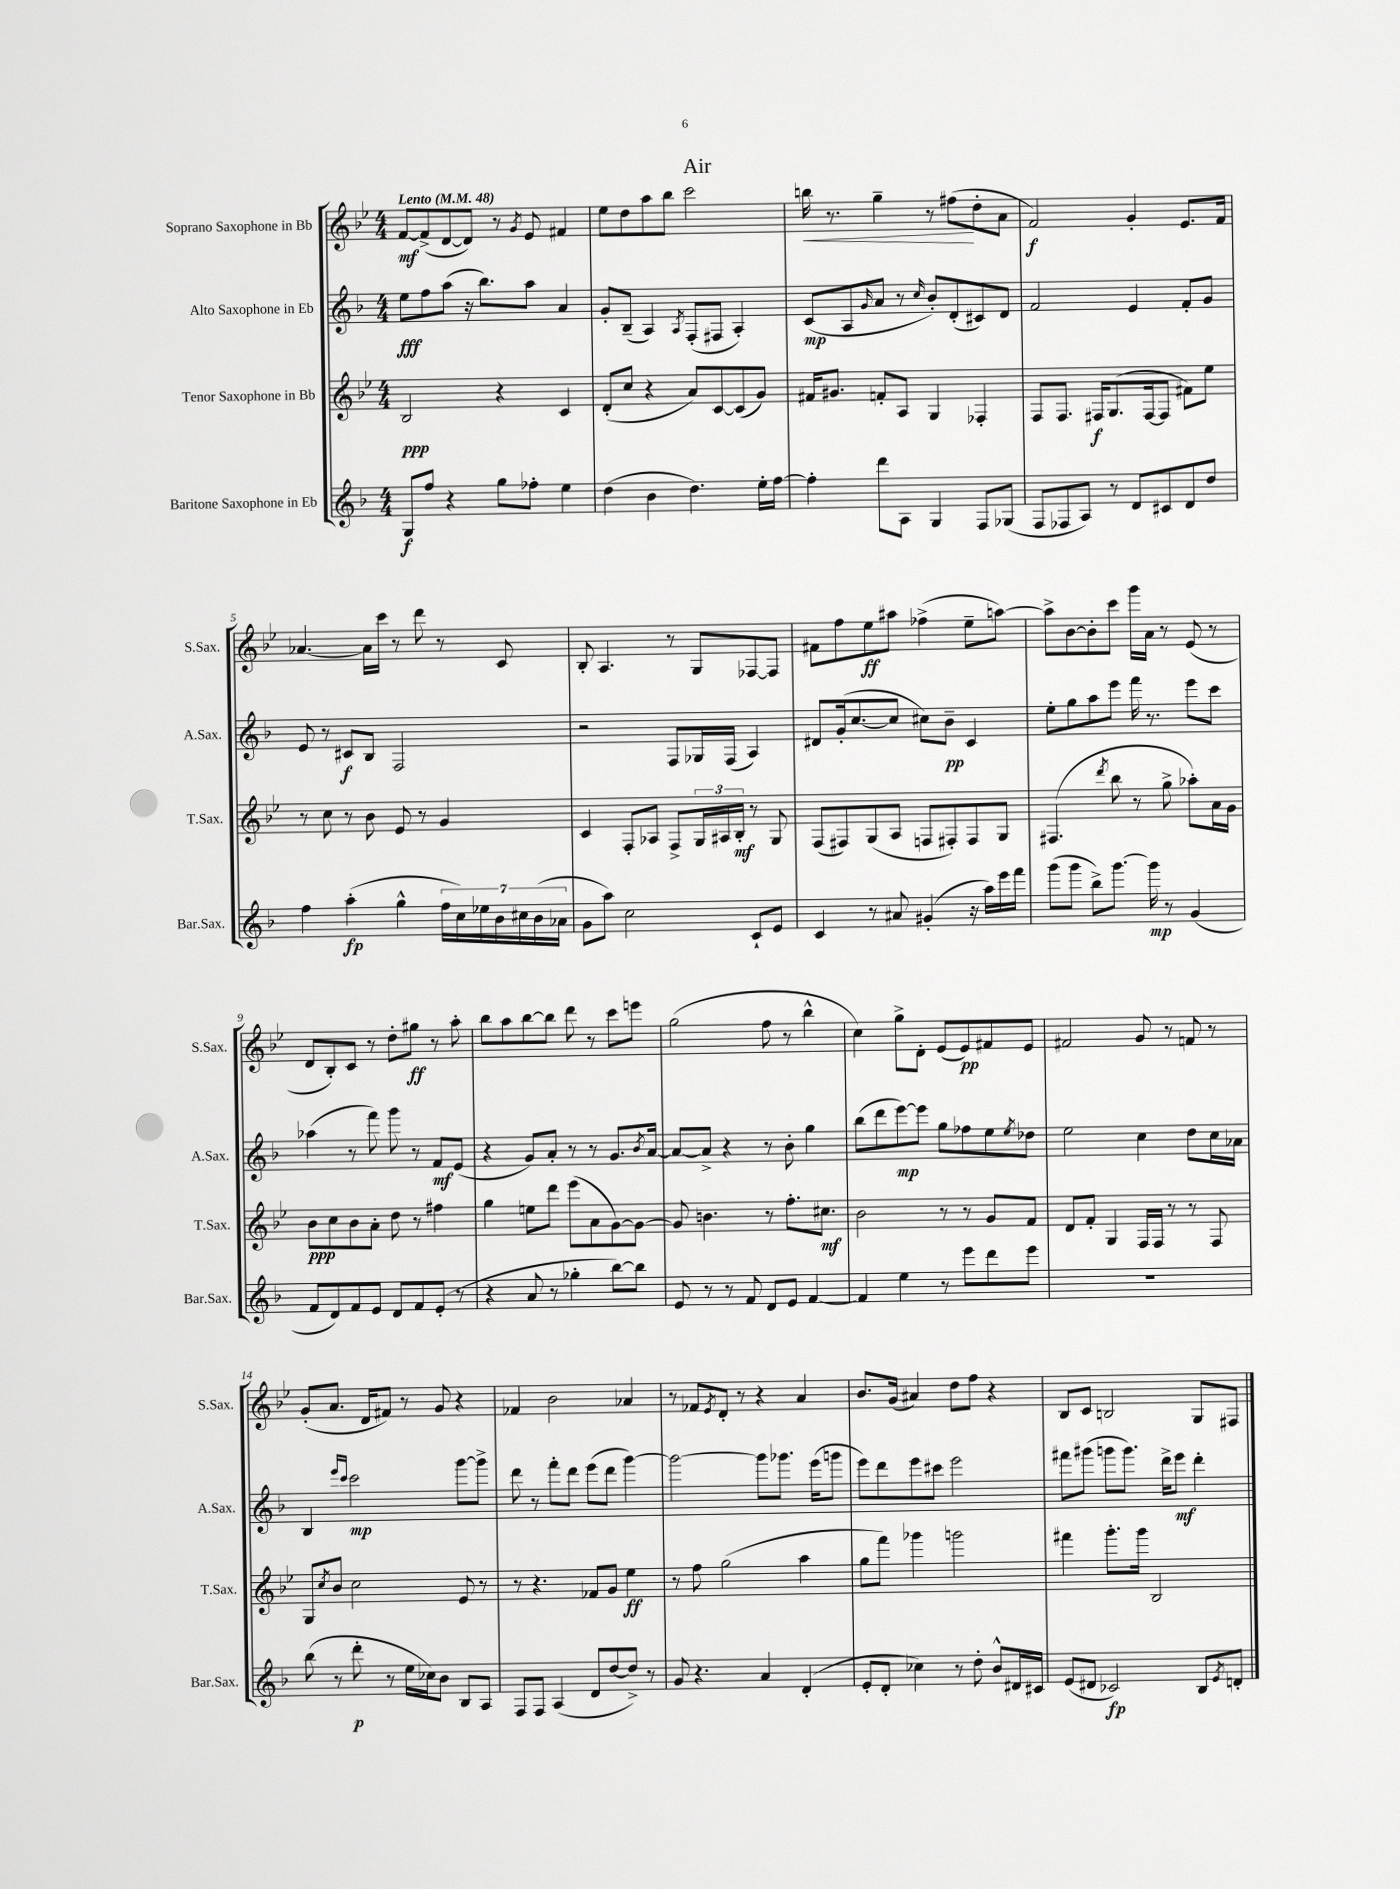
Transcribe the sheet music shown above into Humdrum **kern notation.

**kern	**dynam	**kern	**dynam	**kern	**dynam	**kern	**dynam
*part4	*part4	*part3	*part3	*part2	*part2	*part1	*part1
*staff4	*staff4	*staff3	*staff3	*staff2	*staff2	*staff1	*staff1
*I"Baritone Saxophone in Eb	*	*I"Tenor Saxophone in Bb	*	*I"Alto Saxophone in Eb	*	*I"Soprano Saxophone in Bb	*
*I'Bar.Sax.	*	*I'T.Sax.	*	*I'A.Sax.	*	*I'S.Sax.	*
*clefG2	*	*clefG2	*	*clefG2	*	*clefG2	*
*k[b-]	*	*k[b-e-]	*	*k[b-]	*	*k[b-e-]	*
*M4/4	*	*M4/4	*	*M4/4	*	*M4/4	*
*MM48	*	*MM48	*	*MM48	*	*MM48	*
=1	=1	=1	=1	=1	=1	=1	=1
!	!	!	!	!	!	!LO:TX:a:B:t=Lento	!
8G/L	f	2B-/	ppp	8ee\L	fff	[8f/L	mf
8ff/J	.	.	.	8ff\	.	(8f^/]	.
4r	.	.	.	(8aa\J	.	[8d/	.
.	.	.	.	16r	.	8d/J])	.
.	.	.	.	8.bb-\L)	.	.	.
8gg\L	.	4r	.	.	.	8r	.
.	.	.	.	.	.	8qg/	.
8ff-X'\J	.	.	.	8aa\J	.	8e-/	.
4ee\	.	4c/	.	4a/	.	4f#X/	.
=2	=2	=2	=2	=2	=2	=2	=2
(4dd\	.	(8d'/L	.	8g'/L	.	8ee-\L	.
.	.	8cc/J	.	(8B-~/J	.	8dd\	.
4b-\	.	4r	.	4A/)	.	8aa\	.
.	.	.	.	.	.	8bb-\J	.
.	.	.	.	8qA/	.	.	.
4.dd\)	.	8a/L)	.	(8F'/L	.	2ccc\	.
.	.	[8c/	.	8F#X/J	.	.	.
.	.	(8c/]	.	4A'/)	.	.	.
16ee'\LL	.	8g/J)	.	.	.	.	.
[16ff\JJ	.	.	.	.	.	.	.
=3	=3	=3	=3	=3	=3	=3	=3
!	!	!	!	!	!	!	!LO:HP:b
4ff'\]	.	16f#X/KL	.	(8c/L	mp	16bbn\	<
.	.	8.g#X/J	.	.	.	8.r	.
.	.	.	.	8A/	.	.	.
.	.	.	.	16qqg/	.	.	.
8ddd\L	.	8fn'/L	.	8a/J	.	4gg~\	.
8A\J	.	8A/J	.	8r	.	.	.
.	.	.	.	16qqcc/	.	.	.
4G/	.	4G/	.	8b-'/L)	.	8r	.
.	.	.	.	(8d'/	.	(8ff#X\L	.
8F/L	.	4F-X'/	.	8c#X/)	.	8dd'\	[
(8G-X/J	.	.	.	8d/J	.	8a\J	.
=4	=4	=4	=4	=4	=4	=4	=4
8F/L	.	8F/L	.	2f/	.	2f/)	f
8F-X/	.	8.F/J	.	.	.	.	.
8A/J)	.	.	.	.	.	.	.
.	.	16F#X/KL	f	.	.	.	.
8r	.	(8.G/	.	.	.	.	.
8d/L	.	.	.	4e/	.	4g'/	.
.	.	[16F#/k	.	.	.	.	.
8c#X/	.	8F#/J]	.	.	.	.	.
8d/	.	8f#X\L)	.	8f'/L	.	8.e-/L	.
8dd/J	.	8ee-\J	.	8g/J	.	.	.
.	.	.	.	.	.	16f/Jk	.
!!LO:LB:g=z
=5	=5	=5	=5	=5	=5	=5	=5
4ff\	.	8r	.	8e/	.	[4.a-X/	.
.	.	8cc\	.	8r	.	.	.
(4aa'\	fp	8r	.	8c#X/L	f	.	.
.	.	8b-\	.	8B-/J	.	16a-\LL]	.
.	.	.	.	.	.	16ccc\JJ	.
4gg^^\	.	8e-/	.	2F/	.	8r	.
.	.	8r	.	.	.	8ddd\	.
28ff\LL	.	4g/	.	.	.	8r	.
28cc\)	.	.	.	.	.	.	.
28ee-X\	.	.	.	.	.	.	.
28b-\	.	.	.	.	.	.	.
.	.	.	.	.	.	8c/	.
28cc#X\	.	.	.	.	.	.	.
(28b-\	.	.	.	.	.	.	.
28a-X\JJ	.	.	.	.	.	.	.
=6	=6	=6	=6	=6	=6	=6	=6
8g\L	.	4c/	.	2r	.	8B-'/	.
8aa\J)	.	.	.	.	.	4.A/	.
2cc\	.	8F'/L	.	.	.	.	.
.	.	8A-X/J	.	.	.	.	.
.	.	8F^/L	.	8F/L	.	8r	.
.	.	24G/L	.	16G-X/L	.	8G/L	.
.	.	24A#X/	.	.	.	.	.
.	.	.	.	(16F/JJ	.	.	.
.	.	24B-'/JJ	mf	.	.	.	.
8c`/L	.	8r	.	4A/)	.	[8F-X/	.
8e/J	.	8G/	.	.	.	8F-/J]	.
=7	=7	=7	=7	=7	=7	=7	=7
4c/	.	(8F/L	.	8d#X/L	.	8f#X\L	.
.	.	8F#X/)	.	(16g'/k	.	8ff\	.
.	.	.	.	[8.cc/	.	.	.
8r	.	(8G/	.	.	.	8ee-\	ff
8a#X/	.	8A/J	.	8cc/J]	.	8aa#X\J	.
(4g#X'/	.	8Fn/L	.	8cc#X\L)	.	(4ff-X^\	.
.	.	8F#X'/)	.	8b-~\J	pp	.	.
16r	.	8F#/	.	4c/	.	8ee-~\L	.
16aa\LL)	.	.	.	.	.	.	.
16eee\	.	8G/J	.	.	.	[8aan\J)	.
16fff\JJ	.	.	.	.	.	.	.
=8	=8	=8	=8	=8	=8	=8	=8
(8ggg\L	.	(4.F#X/	.	8ee'\L	.	8aa^\L]	.
8ggg\J	.	.	.	8gg\	.	[8b-\	.
8bb-^\L)	.	.	.	8aa\	.	8b-'\]	.
.	.	8qddd/	.	.	.	.	.
[8.ggg\J	.	8bb-\	.	8eee\J	.	8ccc\J	.
.	.	8r	.	16fff\	.	16ggg\LL	.
16ggg\]	mp	.	.	8.r	.	16a\JJ	.
8r	.	8gg^\	.	.	.	8r	.
(4g/	.	8aa-X'\L)	.	8eee\L	.	(8e-/	.
.	.	16a\L	.	8ccc\J	.	8r	.
.	.	16g\JJ	.	.	.	.	.
!!LO:LB:g=z
=9	=9	=9	=9	=9	=9	=9	=9
8f/L	.	8b-\L	ppp	(4aa-X\	.	8d/L	.
8d/)	.	8cc\	.	.	.	8B-'/)	.
8f/	.	8b-\	.	8r	.	8c/J	.
8e/J	.	8a'\J	.	8fff\)	.	8r	.
8d/L	.	8dd\	.	8ggg\	.	8dd'\L	.
8f/	.	8r	.	8r	.	8gg#X\J	ff
(8e'/J	.	4ff#X\	.	8f/L	mf	8r	.
8r	.	.	.	(8e/J	.	8aa'\	.
=10	=10	=10	=10	=10	=10	=10	=10
4r	.	4gg\	.	4r	.	8bb-\L	.
.	.	.	.	.	.	8aa\	.
8a/	.	8een\L	.	8g/L)	.	[8bb-\	.
8r	.	8ddd\J	.	8a'/J	.	8bb-\J]	.
4gg-X'\	.	(8eee-\L	.	8r	.	8ddd\	.
.	.	8a\	.	8r	.	8r	.
[8bb-\L)	.	[8g\)	.	8.g/L	.	8ccc\L	.
8bb-\J]	.	8g\J_	.	.	.	8eeen\J	.
.	.	.	.	8qb-/	.	.	.
.	.	.	.	[16a/Jk	.	.	.
=11	=11	=11	=11	=11	=11	=11	=11
8e/	.	8g/]	.	8a/L_	.	(2gg\	.
8r	.	4.bn\	.	8a^/J]	.	.	.
8r	.	.	.	4r	.	.	.
8f/	.	.	.	.	.	.	.
8d/L	.	8r	.	8r	.	8ff\	.
8e/J	.	8.ff'\L	.	8b-'\	.	8r	.
[4f/	.	.	.	4gg\	.	4bb-^^\	.
.	.	8.cc#X\J	mf	.	.	.	.
=12	=12	=12	=12	=12	=12	=12	=12
4f/]	.	2b-\	.	(8bb-\L	.	4cc\)	.
.	.	.	.	8ddd\	.	.	.
4ee\	.	.	.	[8eee\)	mp	8gg^\L	.
.	.	.	.	8eee\J]	.	8d'\J	.
8r	.	8r	.	8gg\L	.	(8e-/L	.
8eee\L	.	8r	.	8ff-X\	.	8e-/)	pp
8ddd\	.	8g/L	.	8ee\	.	8f#X/	.
.	.	.	.	8qee/	.	.	.
8eee\J	.	8f/J	.	8dd-X\J	.	8e-/J	.
=13	=13	=13	=13	=13	=13	=13	=13
1r	.	8d/L	.	2ee\	.	2f#X/	.
.	.	8f'/J	.	.	.	.	.
.	.	4G/	.	.	.	.	.
.	.	16F/LL	.	4cc\	.	8g/	.
.	.	16F/JJ	.	.	.	.	.
.	.	8r	.	.	.	8r	.
.	.	8r	.	8dd\L	.	8fn/	.
.	.	8F/	.	16cc\L	.	8r	.
.	.	.	.	16a-X\JJ	.	.	.
!!LO:LB:g=z
=14	=14	=14	=14	=14	=14	=14	=14
(8bb-\	.	8G/L	.	4B-/	.	(8g'/L	.
.	.	8qcc/	.	.	.	.	.
8r	.	8b-/J	.	.	.	8.a/J	.
.	.	.	.	16qqeee/LL	.	.	.
.	.	.	.	16qqccc/JJ	.	.	.
8ddd'\	p	2cc\	.	2ccc\	mp	.	.
.	.	.	.	.	.	16d/KL	.
8r	.	.	.	.	.	8f#X/J)	.
16ee\LL	.	.	.	.	.	8r	.
16cc-X\J)	.	.	.	.	.	.	.
8b-\J	.	.	.	.	.	8g/	.
8B-/L	.	8e-/	.	[8ggg\L	.	4r	.
8A/J	.	8r	.	8ggg^\J]	.	.	.
=15	=15	=15	=15	=15	=15	=15	=15
8F/L	.	8r	.	8ddd\	.	4f-X/	.
8F/J	.	4.r	.	8r	.	.	.
(4A/	.	.	.	8fff'\L	.	2b-\	.
.	.	.	.	8ddd\J	.	.	.
8d/L	.	8f-X/L	.	(8eee\L	.	.	.
[8dd/	.	8g/J	.	8ddd\J	.	.	.
8dd^/J])	.	4ee-\	ff	[4ggg\)	.	4a-X/	.
8r	.	.	.	.	.	.	.
=16	=16	=16	=16	=16	=16	=16	=16
8g/	.	8r	.	2ggg\_	.	8r	.
4.r	.	8ff\	.	.	.	8f-X/L	.
.	.	.	.	.	.	8qe-/	.
.	.	(2gg\	.	.	.	8d'/J	.
.	.	.	.	.	.	8r	.
4a/	.	.	.	8ggg\L]	.	4r	.
.	.	.	.	8.ggg-X\J	.	.	.
(4d'/	.	4aa\	.	.	.	4a/	.
.	.	.	.	(16eee\KL	.	.	.
.	.	.	.	8gggn\J	.	.	.
=17	=17	=17	=17	=17	=17	=17	=17
8e'/L	.	8gg\L	.	8eee\L)	.	8.b-/L	.
8d'/J	.	8fff\J)	.	8ddd\	.	.	.
.	.	.	.	.	.	(16g/Jk	.
4cc-X\)	.	4ggg-X\	.	8eee\	.	4a#X/)	.
.	.	.	.	8ccc#X\J	.	.	.
8r	.	2gggn\	.	2eee\	.	8dd\L	.
8dd'\	.	.	.	.	.	8ff\J	.
8b-^^/L	.	.	.	.	.	4r	.
16d#X/L	.	.	.	.	.	.	.
16c#X/JJ	.	.	.	.	.	.	.
=18	=18	=18	=18	=18	=18	=18	=18
(8e/L	.	4fff#X\	.	8fff#X\L	.	8B-/L	.
8d#X/J	.	.	.	(8ggg#X\J	.	8c/J	.
2c-X/)	fp	8.ggg'\L	.	8gggn\L	.	2Bn/	.
.	.	.	.	8.ggg\J)	.	.	.
.	.	16ggg\Jk	.	.	.	.	.
.	.	2B-/	.	.	.	.	.
.	.	.	.	16ddd^\KL	.	.	.
.	.	.	.	8eee\J	mf	.	.
8B-/L	.	.	.	4ddd'\	.	8G/L	.
8qe/	.	.	.	.	.	.	.
8dn'/J	.	.	.	.	.	8F#X/J	.
==	==	==	==	==	==	==	==
*-	*-	*-	*-	*-	*-	*-	*-
